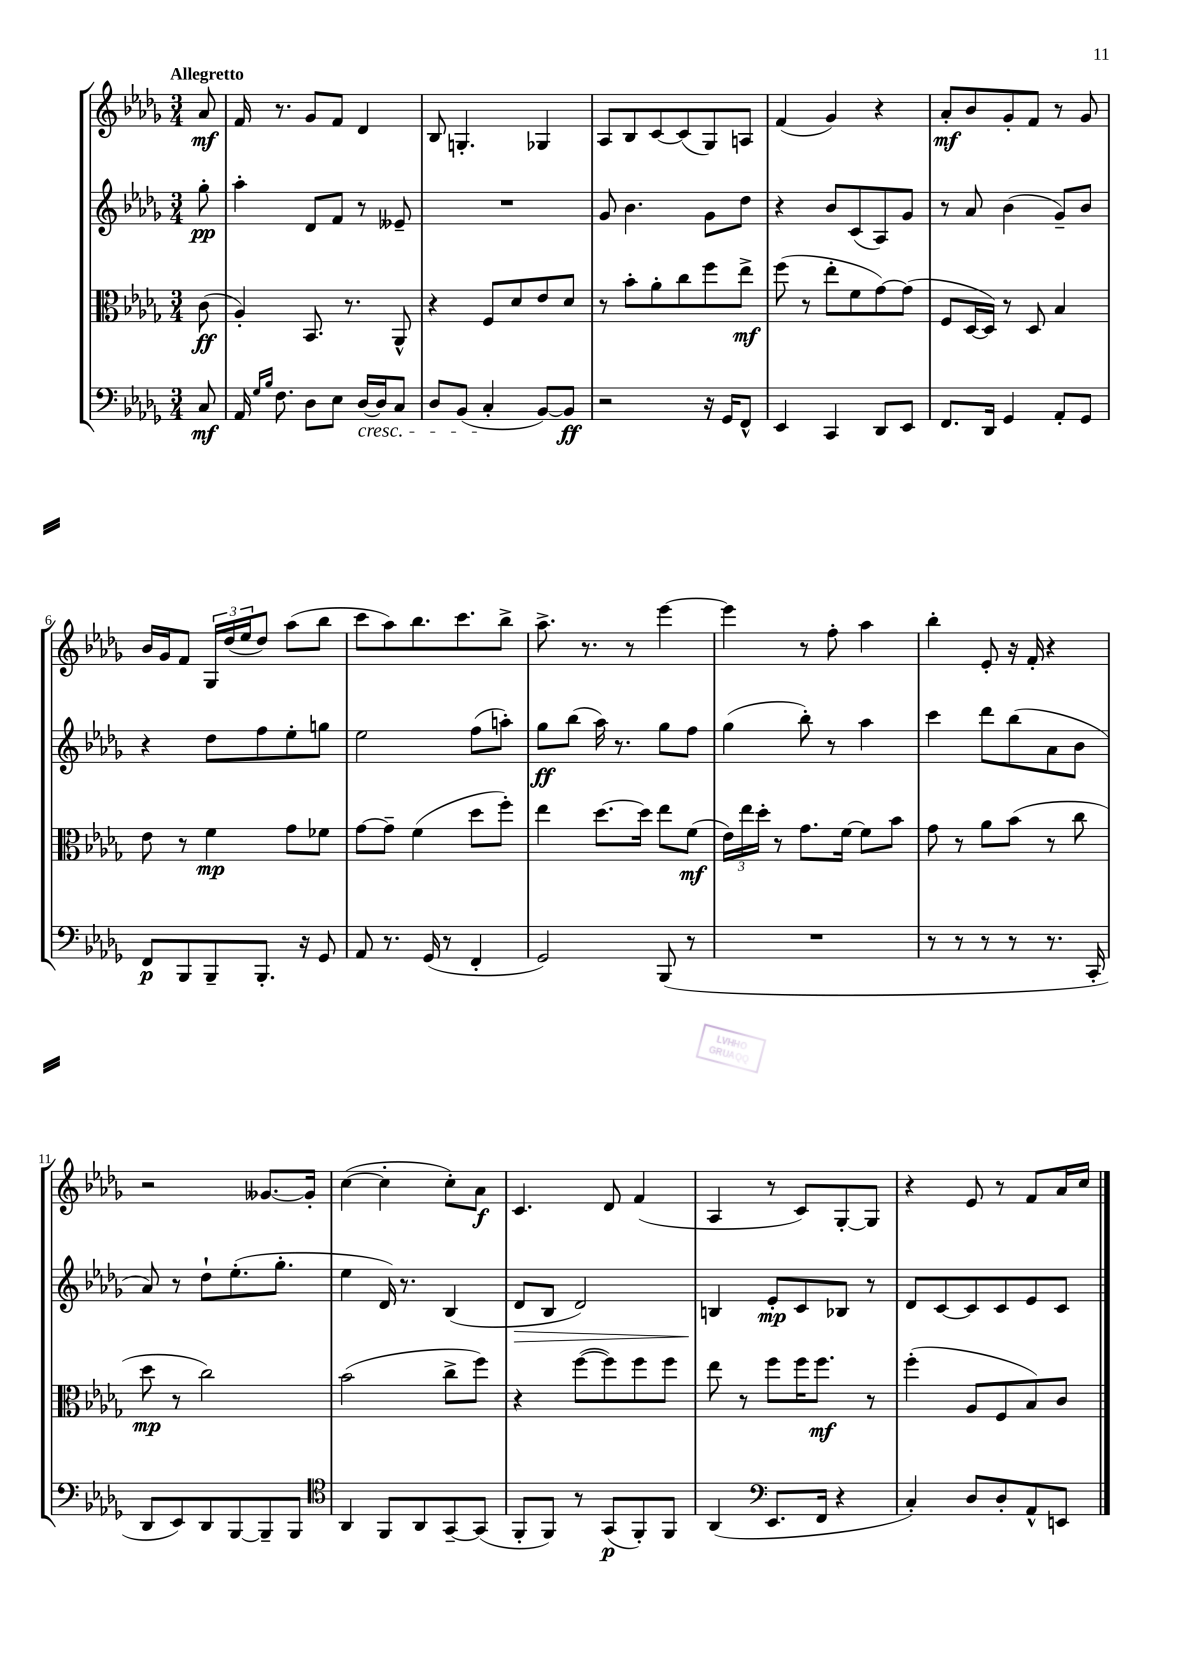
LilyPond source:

<<
\new StaffGroup <<
\new Staff = "s0" {
    \clef treble \key des \major \numericTimeSignature \time 3/4 \partial 8 \tempo "Allegretto"
    aes'8\mf |
    f'16 r8. ges'8 f'8 des'4 |
    bes8 g4.-. ges4 |
    aes8 bes8 c'8~ c'8( ges8) a8 |
    f'4( ges'4) r4 |
    aes'8-.\mf bes'8 ges'8-. f'8 r8 ges'8 |
    bes'16 ges'16 f'8 \tuplet 3/2 { ges16 des''16( ees''16 } des''8) aes''8( bes''8 |
    c'''8 aes''8) bes''8. c'''8. bes''8-> |
    aes''8.-> r8. r8 ees'''4~ |
    ees'''4 r8 f''8-. aes''4 |
    bes''4-. ees'8-. r16 f'16-. r4 |
    r2 geses'8.~ geses'16-. |
    c''4~( c''4-. c''8-.) aes'8\f |
    c'4. des'8 f'4( |
    aes4 r8 c'8) ges8~-. ges8 |
    r4 ees'8 r8 f'8 aes'16 c''16 \bar "|." |
}
\new Staff = "s1" {
    \clef treble \key des \major \numericTimeSignature \time 3/4 \partial 8
    ges''8-.\pp |
    aes''4-. des'8 f'8 r8 eeses'8-- |
    R2. |
    ges'8 bes'4. ges'8 des''8 |
    r4 bes'8 c'8( aes8) ges'8 |
    r8 aes'8 bes'4( ges'8--) bes'8 |
    r4 des''8 f''8 ees''8-. g''8 |
    ees''2 f''8( a''8-.) |
    ges''8\ff bes''8( aes''16) r8. ges''8 f''8 |
    ges''4( bes''8-.) r8 aes''4 |
    c'''4 des'''8 bes''8( aes'8 bes'8 |
    aes'8) r8 des''8-! ees''8.-.( ges''8.-. |
    ees''4 des'16) r8. bes4( |
    des'8\> bes8 des'2) |
    b4\! ees'8-.\mp c'8 bes8 r8 |
    des'8 c'8~ c'8 c'8 ees'8 c'8 \bar "|." |
}
\new Staff = "s2" {
    \clef alto \key des \major \numericTimeSignature \time 3/4 \partial 8
    c'8\ff( |
    aes4-.) bes,8. r8. aes,8-^ |
    r4 f8 des'8 ees'8 des'8 |
    r8 bes'8-. aes'8-. c''8 f''8 ees''8->\mf |
    f''8( r8 ees''8-. f'8 ges'8~) ges'8( |
    f8 des16~ des16) r8 des8 bes4 |
    ees'8 r8 f'4\mp ges'8 fes'8 |
    ges'8~ ges'8-- f'4( des''8 f''8-.) |
    ees''4 des''8.~ des''16 ees''8 f'8\mf( |
    \tuplet 3/2 { ees'16) ees''16 des''16-. } r8 ges'8. f'16~ f'8 bes'8 |
    ges'8 r8 aes'8 bes'8( r8 c''8 |
    des''8\mp r8 c''2) |
    bes'2( c''8-> f''8) |
    r4 f''8~( f''8) f''8 f''8 |
    ees''8 r8 f''8 f''16 f''8.\mf r8 |
    f''4-.( aes8 f8 bes8) c'8 \bar "|." |
}
\new Staff = "s3" {
    \clef bass \key des \major \numericTimeSignature \time 3/4 \partial 8
    c8\mf |
    aes,16 \grace { ges16 bes16 } f8. des8 ees8 des16~\cresc des16 c8 |
    des8 bes,8( c4-.\! bes,8~) bes,8\ff |
    r2 r16 ges,16 f,8-^ |
    ees,4 c,4 des,8 ees,8 |
    f,8. des,16 ges,4 aes,8-. ges,8 |
    f,8\p bes,,8 bes,,8-- bes,,8.-. r16 ges,8 |
    aes,8 r8. ges,16( r8 f,4-. |
    ges,2) bes,,8( r8 |
    R2. |
    r8 r8 r8 r8 r8. c,16-. |
    des,8 ees,8) des,8 bes,,8~ bes,,8-- bes,,8 |
    \clef tenor aes,4 f,8 aes,8 ges,8~-- ges,8( |
    f,8-. f,8) r8 ges,8\p( f,8-.) f,8 |
    aes,4( \clef bass ees,8. f,16 r4 |
    c4-.) des8 des8-. aes,8-^ e,8 \bar "|." |
}
>>
>>
